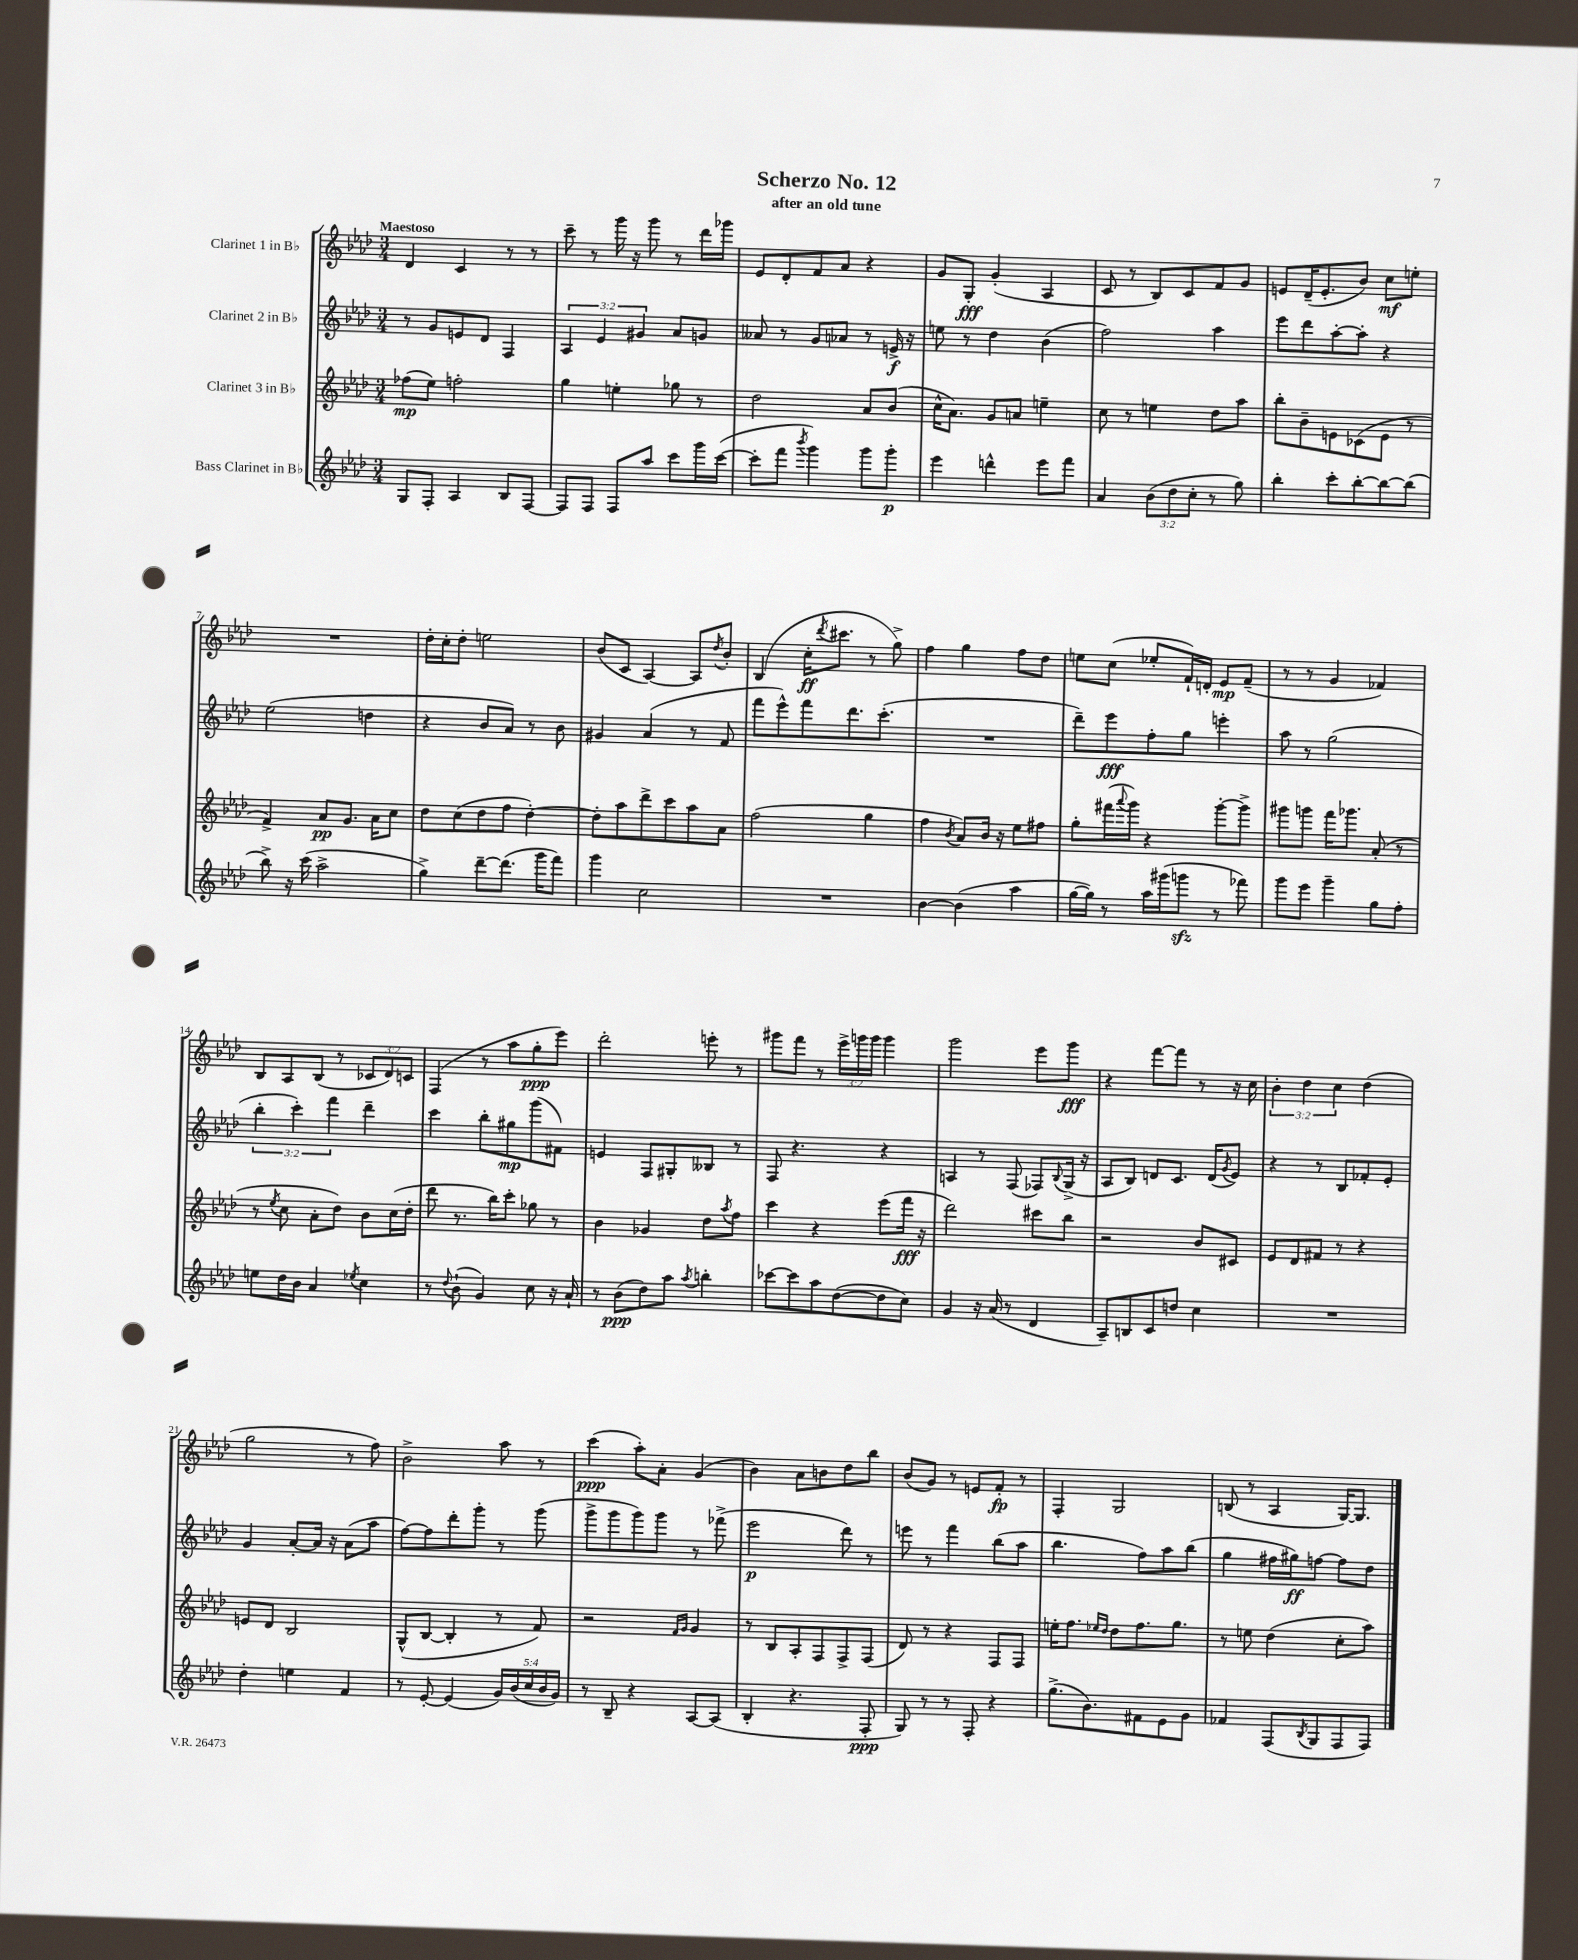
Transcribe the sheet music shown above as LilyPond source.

\header { title = "Scherzo No. 12" subtitle = "after an old tune" }
<<
\new StaffGroup <<
\new Staff = "s0" \with { instrumentName = "Clarinet 1 in Bb" } {
    \clef treble \key aes \major \numericTimeSignature \time 3/4 \override Staff.TupletNumber.text = #tuplet-number::calc-fraction-text \tempo "Maestoso"
    des'4 c'4 r8 r8 |
    c'''8-- r8 g'''16 r16 g'''8 r8 des'''16 ges'''16 |
    ees'8 des'8-. f'8 aes'8 r4 |
    g'8 g8-.\fff g'4-.( aes4 |
    c'8 r8 bes8) c'8 f'8 g'8 |
    e'8 des'16--( e'8.-. bes'8) c''8\mf e''8-. |
    R2. |
    des''16-. c''16-. des''8-. e''2 |
    bes'8( c'8 aes4~) aes8 \acciaccatura { des''8 } bes'8-. |
    bes4( c''16-.\ff \acciaccatura { des'''8 } cis'''8. r8 g''8->) |
    f''4 g''4 f''8 des''8 |
    e''8 c''8( ees''8-. f'16-!) d'16-. ees'8\mp f'8--( |
    r8 r8 g'4 fes'4) |
    bes8 aes8 bes8( r8 \tuplet 3/2 { ces'8 des'8) c'8 } |
    f4( r8 aes''8 g''8-.\ppp ees'''8) |
    des'''2-. e'''8-. r8 |
    gis'''8 f'''8 r8 \tuplet 3/2 { ees'''16-> g'''16 g'''16 } g'''4 |
    g'''2 ees'''8 g'''8\fff |
    r4 f'''8~ f'''8 r8 r16 c''16 |
    \tuplet 3/2 { bes'4-. des''4 c''4 } des''4( |
    g''2 r8 f''8) |
    bes'2-> aes''8 r8 |
    c'''4\ppp( aes''8-.) aes'8-. g'4( |
    bes'4) aes'8 b'8 des''8 bes''8 |
    bes'8( g'8) r8 e'8 f'8-.\fp r8 |
    f4-. g2 |
    b8( r8 aes4 g16~) g8. \bar "|." |
}
\new Staff = "s1" \with { instrumentName = "Clarinet 2 in Bb" } {
    \clef treble \key aes \major \numericTimeSignature \time 3/4 \override Staff.TupletNumber.text = #tuplet-number::calc-fraction-text
    r8 g'8 e'8 des'8 f4 |
    \tuplet 3/2 { aes4 ees'4 gis'4 } aes'8 g'8 |
    aeses'8 r8 g'8 aes'8 r8 e'16->\f r16 |
    e''8 r8 des''4 bes'4( |
    f''2) aes''4 |
    ees'''8 des'''8 aes''8~-. aes''8-. r4 |
    ees''2( d''4 |
    r4 bes'8 aes'8) r8 bes'8 |
    gis'4 aes'4( r8 f'8 |
    f'''8 ees'''8-^) f'''8 des'''8. c'''8.-.( |
    R2. |
    des'''8--) ees'''8\fff f''8-. g''8 e'''4-. |
    aes''8 r8 g''2( |
    \tuplet 3/2 { bes''4-. c'''4-.) f'''4 } des'''4-- |
    c'''4 bes''8-. gis''8\mp g'''8( fis'8) |
    e'4 f8 gis8-. beses8 r8 |
    f8 r4. r4 |
    a4 r8 f8( fes8) \appoggiatura { bes8 } g16->( r16 |
    aes8 bes8) d'8 c'8. d'16( \acciaccatura { g'8 } ees'8) |
    r4 r8 bes8 fes'8-. ees'8-. |
    g'4 aes'8~-. aes'16 r16 aes'8( aes''8 |
    f''8~) f''8 des'''8-. g'''8-. r8 g'''8( |
    g'''8-> g'''8 g'''8) g'''8 r8 fes'''8->( |
    ees'''2\p des'''8) r8 |
    e'''8 r8 f'''4 bes''8( aes''8 |
    bes''4. f''8) aes''8 bes''8( |
    g''4 fis''16 gis''16\ff) f''8~ f''8 des''8 \bar "|." |
}
\new Staff = "s2" \with { instrumentName = "Clarinet 3 in Bb" } {
    \clef treble \key aes \major \numericTimeSignature \time 3/4
    fes''8\mp( ees''8) f''2-. |
    g''4 e''4-. ges''8 r8 |
    des''2 aes'8 bes'8( |
    c''16-^ aes'8.) g'8 a'8 e''4-- |
    c''8 r8 e''4 des''8 aes''8 |
    bes''8-. bes'8-- e'8 ces'8( e'8 r8 |
    f'4->) aes'8\pp g'8. aes'16 c''8 |
    des''8 c''8( des''8 f''8 des''4~-.) |
    des''8-. aes''8 des'''8-> c'''8 aes''8 aes'8 |
    f''2( g''4 |
    f''4 \acciaccatura { bes'8 } aes'8) bes'16 r16 ees''8 fis''8 |
    g''8-. fis'''16( \appoggiatura { aes'''8 } g'''16) r4 g'''8~-. g'''8-> |
    gis'''8 g'''8 f'''16 ges'''8. aes'8-.( r8 |
    r8 \acciaccatura { ees''8 } c''8 aes'8-. des''8) bes'8 c''16( des''16-. |
    des'''8 r8. bes''16) c'''8-. ges''8 r8 |
    bes'4 ges'4 des''8 \acciaccatura { aes''8 } f''8 |
    c'''4 r4 ees'''8( f'''16\fff r16 |
    des'''2) cis'''8 bes''8 |
    r2 bes'8 cis'8 |
    ees'8 des'8 fis'8 r8 r4 |
    e'8 des'8 bes2 |
    g8-^( bes8~ bes4-. r8 f'8) |
    r2 \grace { f'16 g'16 } g'4 |
    r8 bes8 aes8-. f8 f8-> f8( |
    des'8) r8 r4 f8 f8 |
    e''16-. f''8. \grace { ees''16 des''16 } des''8 f''8. g''8. |
    r8 e''8 des''4( c''8-. aes''8) \bar "|." |
}
\new Staff = "s3" \with { instrumentName = "Bass Clarinet in Bb" } {
    \clef treble \key aes \major \numericTimeSignature \time 3/4 \override Staff.TupletNumber.text = #tuplet-number::calc-fraction-text
    g8 f8-. aes4 bes8 f8~ |
    f8 f8 f8 aes''8 c'''8 g'''16 c'''16~( |
    c'''8-. f'''8 \acciaccatura { bes'''8 } g'''4) g'''8 g'''8-.\p |
    ees'''4 d'''4-^ ees'''8 f'''8 |
    aes'4 \tuplet 3/2 { bes'8( des''8 c''8-. } r8 g''8) |
    bes''4-. c'''8-. bes''8~-. bes''8~ bes''8( |
    bes''8->) r16 c'''16( aes''2-> |
    g''4->) des'''8~-- des'''8.( g'''16 f'''8) |
    g'''4 c''2 |
    R2. |
    bes'4~ bes'4( aes''4 |
    g''16~ g''16) r8 aes''16 gis'''16( g'''8\sfz r8 fes'''8) |
    g'''8 ees'''8 g'''4-- g''8 f''8-. |
    e''8 des''16 bes'16 aes'4 \acciaccatura { ees''8 } c''4 |
    r8 \appoggiatura { des''8 } bes'8-!( g'4) c''8 r16 aes'16-! |
    r8 bes'8\ppp( des''8) aes''8 \acciaccatura { aes''8 } b''4-. |
    ces'''8~ ces'''8 aes''8 des''8~( des''8 c''8) |
    g'4 r16 aes'16( r8 des'4 |
    aes8--) b8 c'8 d''8 c''4 |
    R2. |
    des''4-. e''4 f'4 |
    r8 ees'8~-. ees'4( \tuplet 5/4 { g'16) bes'16( c''16 bes'16 g'16) } |
    r8 bes8-- r4 aes8~ aes8( |
    bes4-. r4. f8-.\ppp |
    g8) r8 r8 f8-. r4 |
    g''8.->( bes'8.) fis'8 ees'8 g'8 |
    fes'4 f8( \acciaccatura { bes8 } g8 f8 f8) \bar "|." |
}
>>
>>
